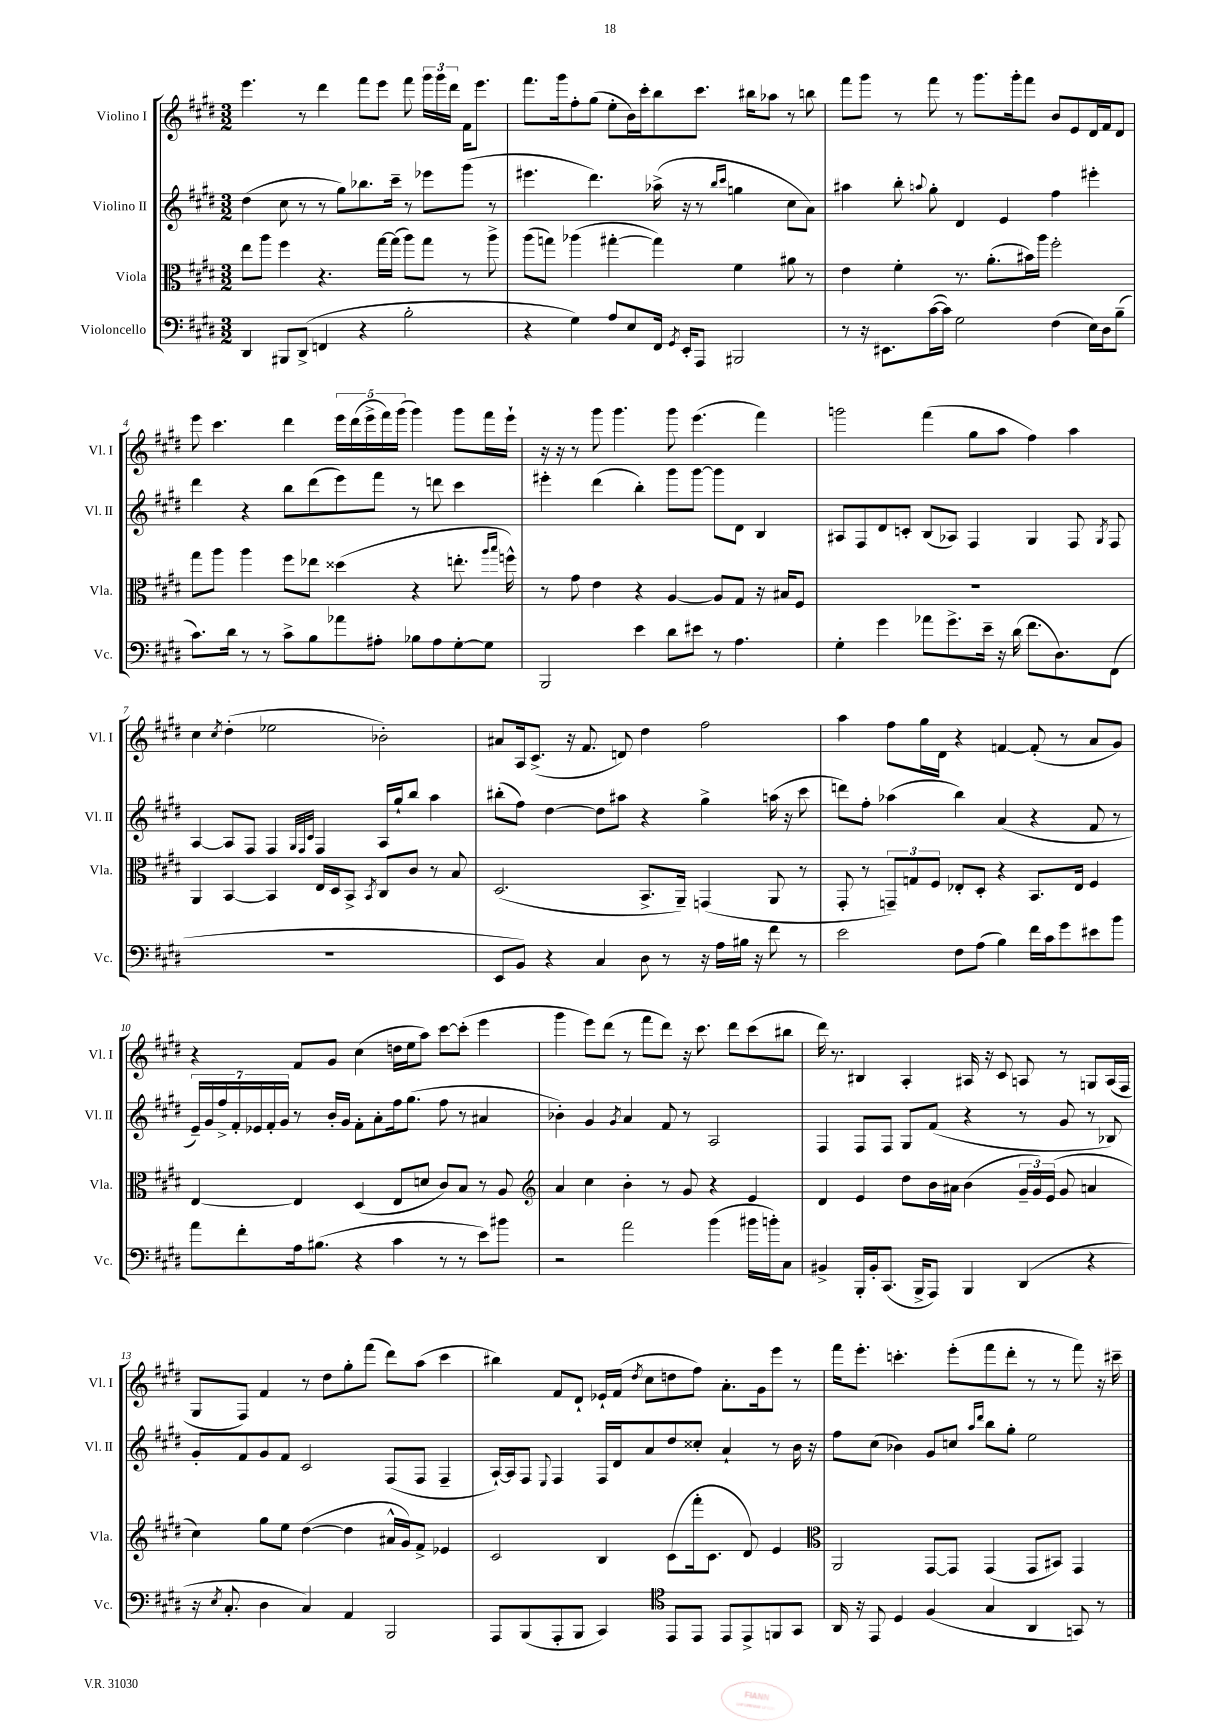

**kern	**kern	**kern	**kern
*part4	*part3	*part2	*part1
*staff4	*staff3	*staff2	*staff1
*I"Violoncello	*I"Viola	*I"Violino II	*I"Violino I
*I'Vc.	*I'Vla.	*I'Vl. II	*I'Vl. I
*clefF4	*clefC3	*clefG2	*clefG2
*k[f#c#g#d#]	*k[f#c#g#d#]	*k[f#c#g#d#]	*k[f#c#g#d#]
*M3/2	*M3/2	*M3/2	*M3/2
=1	=1	=1	=1
4DD#/	8ee\L	(4dd#\	4.eee\
.	8aa\J	.	.
8BBB#X/L	4ff#\	8cc#\	.
(8DD#^/J	.	8r	8r
4FFn/	4.r	8r	4ddd#\
.	.	8gg#\L)	.
4r	.	8.bb-X\	8fff#\L
.	[16gg#\LL	.	8eee\J
.	(16gg#\JJ]	16ccc#~\Jk	.
2B'\	8aa\L)	8r	8fff#\
.	8gg#\J	8eee-X\L	24ggg#\LL
.	.	.	24ggg#\
.	.	.	24ddd#\JJ
.	8r	(8ggg#\J	16f#\KL
.	.	.	8.eee\J
.	8aa^\	8r	.
=2	=2	=2	=2
4r	(8aa\L	4.eee#X\	8.fff#\L
.	8ggn\J)	.	.
.	.	.	16ggg#\k
4G#\)	(4aa-X\	.	8ff#'\
.	.	4.ddd#\)	(8gg#\J
8A/L	[4gg#X'\	.	8ee'\L
8E/	.	.	16b\L)
.	.	.	16ccc#'\J
16FF#/Jk	4gg#\])	(16aa-X^\	8bb\
8qGG#/	.	.	.
16EE'/KL	.	16r	.
8AAA/J	.	8r	8.ccc#\J
.	.	16qqbb/LL	.
.	.	16qqccc#/JJ	.
2BBB#X/	4f#\	4ggn\	.
.	.	.	16bb#X\KL
.	.	.	8aa-X\J
.	8a#X\	8cc#\L	8r
.	8r	8a\J)	8bbn\
=3	=3	=3	=3
8r	4e\	4aa#X\	8fff#\L
16r	.	.	8ggg#\J
8.EE#X\L	.	.	.
.	4f#'\	8bb'\	8r
.	.	8qqaan/	.
([16c#\L	.	8gg#'\	8fff#\
16c#\JJ])	.	.	.
2G#\	8.r	4d#/	8r
.	.	.	8.ggg#\L
.	(8.a'\L	.	.
.	.	4e/	.
.	.	.	16ggg#'\k
.	16b#X\L)	.	8fff#\J
.	16aa\JJ	.	.
(4F#\	2ff#'\	4ff#\	8b/L
.	.	.	8e/
16E\LL)	.	4eee#X'\	16d#/L
16D#\J	.	.	16f#/J
(8B~\J	.	.	8d#/J
!!LO:LB:g=z
=4	=4	=4	=4
8.c#\L)	8gg#\L	4ddd#\	8eee\
.	8aa\J	.	4.ccc#\
16d#\Jk	.	.	.
8r	4aa\	4r	.
8r	.	.	.
8c#^\L	8ff#\L	8bb\L	4ddd#\
8B\	8ee-X\J	(8ddd#\	.
8a-X\	(4dd##X\	8eee\)	20eee\LL
.	.	.	(20ddd#\
.	.	.	20eee^\
8A#X'\J	.	8fff#\J	.
.	.	.	20fff#\)
.	.	.	(20ggg#\JJ
8B-X\L	4r	8r	4ggg#\)
8A#\	.	8dddn\	.
[8G#'\	8.een'\	4ccc#\	8ggg#\L
8G#\J]	.	.	16fff#\L
.	16qqaa/LL	.	.
.	16qqbb/JJ	.	.
.	16ffn^^\)	.	16eee`\JJ
=5	=5	=5	=5
2BBB/	8r	4eee#X'\	16r
.	.	.	16r
.	8g#\	.	8r
.	4e\	(4ddd#\	8ggg#\
.	.	.	4.ggg#\
4e\	4r	4bb'\)	.
8d#\L	[4A/	8ggg#\L	8ggg#\
8e#X\J	.	[8ggg#\J	(4.eee\
8r	8A/L]	8ggg#\L]	.
4.A\	8G#/J	8d#\J	.
.	16r	4B/	4fff#\)
.	16B#X/KL	.	.
.	8F#/J	.	.
=6	=6	=6	=6
4G#'\	1.r	8A#X/L	2gggn\
.	.	8F#/	.
4g#\	.	8d#/	.
.	.	8cn'/J	.
8a-X\L	.	(8B/L	(4fff#\
8.g#^\	.	8A-X/J)	.
.	.	4F#/	8gg#\L
16e~\Jk	.	.	.
16r	.	.	8aa\J
(16d#\	.	.	.
8.f#\L	.	4G#/	4ff#\)
8.D#\)	.	.	.
.	.	8F#/	4aa\
.	.	8qG#/	.
(8FF#\J	.	8F#/	.
!!LO:LB:g=z
=7	=7	=7	=7
1.r	4AA/	[4A/	4cc#\
.	.	.	8qcc#/
.	[4BB/	8A/L]	(4dd#'\
.	.	8F#/J	.
.	4BB/]	4F#/	2ee-X\
.	.	32qqG#/LLL	.
.	.	32qqF#/	.
.	.	32qqc#/JJJ	.
.	16E/LL	4F#/	.
.	16D#/J	.	.
.	8BB^/J	.	.
.	8qBB/	.	.
.	8C#/L	16A/LL	2b-X'\)
.	.	16gg#`/J	.
.	8c#/J	8bb/J	.
.	8r	4aa\	.
.	8B/	.	.
=8	=8	=8	=8
8EE/L	(2.D#/	(8bb#X'\L	8a#X/L
8BB/J)	.	8ff#\J)	16A/k
.	.	.	(8.c#^/J
4r	.	[4dd#\	.
.	.	.	16r
.	.	.	8.f#/
4C#/	.	8dd#\L]	.
.	.	8aa#X\J	8dn/)
8D#\	8.BB^/L	4r	4dd#\
8r	.	.	.
.	16AA~/Jk)	.	.
16r	(4GGn/	4gg#^\	2ff#\
16A\LL	.	.	.
16B#X\JJ	.	.	.
16r	.	.	.
8f#\	8AA/	(16aan\	.
.	.	16r	.
8r	8r	8ccc#\	.
=9	=9	=9	=9
2e\	8GG#'/	8dddn\L)	4aa\
.	8r	8ff#'\J	.
.	12GGn~/L)	(4aa-X\	8ff#\L
.	12Gn/	.	.
.	.	.	16gg#\L
.	12F#/J	.	.
.	.	.	16d#\JJ
8F#\L	8E-X'/L	4bb\)	4r
(8A\J	8D#'/J	.	.
4B\)	4r	(4a/	[4fn/
16f#\LL	8.BB/L	4r	(8f'/]
16c#\J	.	.	.
8g#\	.	.	8r
.	16E-/Jk	.	.
8e#X\	4F#/	8f#/	8a/L
8b\J	.	8r	8g#/J)
!!LO:LB:g=z
=10	=10	=10	=10
8a\L	[4E/	28e~/LL)	4r
.	.	28g#/	.
.	.	28ff#^/	.
.	.	28f#'/	.
8f#'\	.	.	.
.	.	28e-X/	.
.	.	28f#'/	.
.	.	28g#/JJ	.
16A\k	4E/]	8r	8f#/L
(8.B#X\J	.	.	.
.	.	16b'/LL	8g#/J
.	.	16g#/JJ	.
4r	(4D#/	8f#'\L	(4cc#\
.	.	8a'\	.
4c#\	8E/L	16ff#\k	16ddn\LL
.	.	(8.gg#\J	16ee\J
.	8dn/J	.	8aa\J)
8r	8c#/L)	8ff#\	[8ccc#\L
8r	8B/J	8r	(8ccc#'\J]
8e\L)	8r	4a#X/	4eee\
8b#X\J	8A/	.	.
=11	=11	=11	=11
*	*clefG2	*	*
2r	4a/	4b-X'\)	4ggg#\
.	4cc#\	4g#/	8eee\L)
.	.	.	(8ddd#\J
.	.	8qg#/	.
2a\	4b'\	4a/	8r
.	.	.	8fff#\L
.	8r	8f#/	8ddd#\J)
.	8g#/	8r	16r
.	.	.	8.ccc#\
(4b\	4r	2A/	.
.	.	.	8ddd#\L
16b#X\LL	4e/	.	(8ccc#\
16bn'\J)	.	.	.
8C#\J	.	.	8bb#X\J
=12	=12	=12	=12
4BB#X^/	4d#/	4F#/	16ddd#\)
.	.	.	8.r
16BBB'/LL	4e/	8F#/L	4B#X/
16BB#'/J	.	.	.
(8.CC#/J	.	8F#/J	.
.	8dd#\L	8G#/L	4A'/
16BBB^/KL	.	.	.
8AAA/J)	16b\L	(8f#/J	.
.	16a#X\JJ	.	.
4BBB/	(4b\	4r	16A#X/
.	.	.	16r
.	.	.	8c#/
(4DD#/	24g#~/LL	8r	8An/
.	24g#/)	.	.
.	(24e/JJ	.	.
.	8g#/	8g#/	8r
4r	4an/	8r	8Gn/L
.	.	8B-X/)	(16A/L
.	.	.	16F#/JJ
!!LO:LB:g=z
=13	=13	=13	=13
16r	4cc#\)	8g#'/L	8G#/L
8qE/	.	.	.
8.C#'/	.	.	.
.	.	8f#/	8F#/J)
4D#\	8gg#\L	8g#/	4f#/
.	8ee\J	8f#/J	.
4C#/)	([4dd#\	2c#/	8r
.	.	.	8dd#\L
4AA/	4dd#\]	.	8gg#'\
.	.	.	(8fff#\J
2BBB/	16a#X^^/LL	(8F#/L	8ddd#\L)
.	16g#/J)	.	.
.	8f#^/J	8F#/J	(8aa\J
.	4e-X/	4F#~/	4ccc#\
=14	=14	=14	=14
8AAA/L	2c#/	[16A`/LL)	4bb#X\)
.	.	16A/J]	.
(8BBB/	.	8F#/J	.
.	.	8qqE/	.
8AAA'/	.	4F#/	8f#/L
8BBB/J	.	.	8d#`/J
4CC#/)	4B/	16F#/LL	16e-X`/LL
.	.	16d#/J	(16f#/JJ
.	.	.	8qdd#/
.	.	8a/	8cc#\L
*clefC4	*	*	*
8EE/L	(8c#\L	8dd#/	8ddn\
8EE/J	16fff#'\k	8cc##X'/J	8ff#\J)
.	8.c#\J	.	.
8EE/L	.	4a`/	8.a'\L
8EE^/	8d#/)	.	.
.	.	.	16g#\k
8FFn/	4e/	8r	8eee\J
8GG#/J	.	16b\	8r
.	.	16r	.
=15	=15	=15	=15
*	*clefC3	*	*
16AA/	2AA/	8ff#\L	16fff#\KL
16r	.	.	8.eee'\J
8EE/	.	(8cc#\J	.
4D#/	.	4b-X\)	4.cccn'\
(4F#/	[8GG#/L	8g#/L	.
.	8GG#/J]	8ccn/J	(8eee'\L
.	.	16qqaa/LL	.
.	.	16qqddd#/JJ	.
4G#/	(4GG#/	8bb\L	8fff#\
.	.	8gg#'\J	8ddd#'\J
4AA/	8GG#/L	2ee\	8r
.	8BB#X/J)	.	8r
8GGn/)	4GG#/	.	8fff#\)
8r	.	.	16r
.	.	.	16ccc#X~\
==	==	==	==
*-	*-	*-	*-
